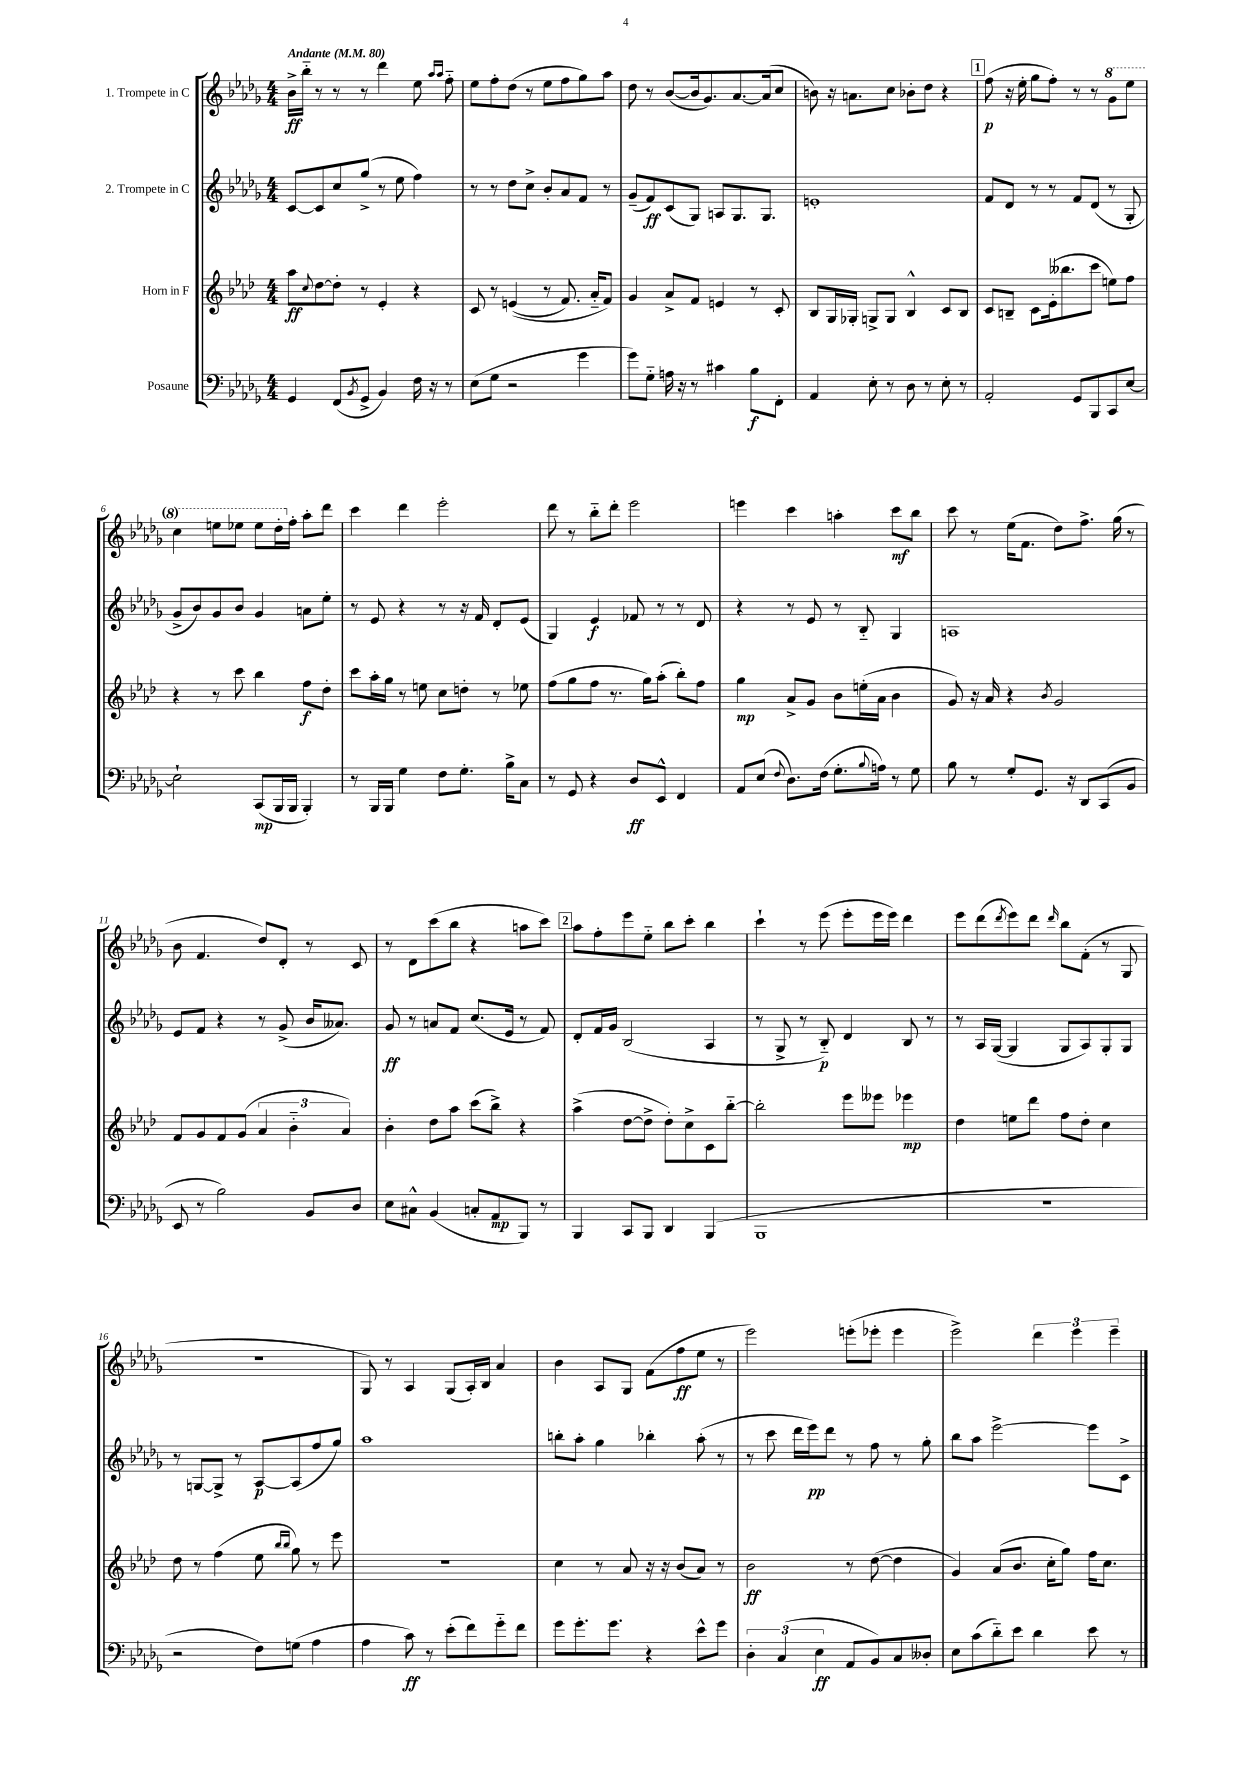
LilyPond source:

<<
\new StaffGroup <<
\new Staff = "s0" \with { instrumentName = "1. Trompete in C" } {
    \clef treble \key des \major \numericTimeSignature \time 4/4 \tempo "Andante" 4 = 80
    bes'16->\ff bes''16-_ r8 r8 r8 des'''4 ees''8 \grace { aes''16 aes''16 } f''8-_ |
    ees''8 f''8-. des''8( r8 ees''8 f''8 ges''8) aes''8 |
    des''8 r8 bes'8~( bes'16 ges'8.) aes'8.~ aes'16( c''8 |
    b'8) r16 a'8. c''8 bes'8-. des''8 r4 |
    \mark \markup { \box "1" } f''8\p( r16 ees''16-. ges''8 f''8-.) r8 r8 \ottava #1 ges''8 ees'''8 |
    c'''4 e'''8 ees'''8 ees'''8 des'''16-. \ottava #0 f''16-. aes''8-. des'''8 |
    c'''4 des'''4 ees'''2-. |
    des'''8 r8 bes''8-_ des'''8-. ees'''2 |
    e'''4 c'''4 a''4-. c'''8\mf bes''8 |
    c'''8 r8 ees''16( f'8. des''8) f''8.-> ges''16( r8 |
    bes'8 f'4. des''8) des'8-. r8 c'8 |
    r8 des'8 c'''8( bes''8 r4 a''8 c'''8) |
    \mark \markup { \box "2" } aes''8 f''8-. ees'''8 ees''8-_ bes''8 c'''8-. bes''4 |
    c'''4-! r8 ees'''8( ees'''8-. ees'''16 ees'''16) des'''4 |
    ees'''8 des'''8( \acciaccatura { des'''8 } ees'''8) des'''8 \grace { des'''16 } bes''8 f'8-.( r8 ges8 |
    r1 |
    ges8) r8 aes4 ges8( aes16-.) bes16 aes'4 |
    bes'4 aes8 ges8 f'8( f''8\ff ees''8 r8 |
    ees'''2) e'''8-.( ees'''8-. ees'''4 |
    ees'''2->) \tuplet 3/2 { des'''4 ees'''4 ees'''4-- } \bar "|." |
}
\new Staff = "s1" \with { instrumentName = "2. Trompete in C" } {
    \clef treble \key des \major \numericTimeSignature \time 4/4
    c'8~ c'8 c''8 ges''8->( r8 ees''8 f''4) |
    r8 r8 des''8 c''8-> bes'8-. aes'8 f'8 r8 |
    ges'8--( f'8\ff) c'8( ges8) a8 ges8. ges8. |
    e'1-. |
    \mark \markup { \box "1" } f'8 des'8 r8 r8 f'8 des'8( r8 ges8-. |
    ges'8-> bes'8) ges'8 bes'8 ges'4 a'8 ees''8-. |
    r8 ees'8 r4 r8 r16 f'16 des'8-. ees'8( |
    ges4) ees'4\f fes'8 r8 r8 des'8 |
    r4 r8 ees'8 r8 bes8-_ ges4 |
    a1 |
    ees'8 f'8 r4 r8 ges'8->( bes'16 aeses'8.) |
    ges'8\ff r8 a'8 f'8 c''8.( ees'16 r8 f'8) |
    \mark \markup { \box "2" } des'8-. f'16 ges'16 bes2( aes4 |
    r8 ges8-> r8 bes8-_\p) des'4 bes8 r8 |
    r8 aes16 ges16~( ges4 ges8 aes8) ges8-. ges8 |
    r8 g8~ g8-> r8 aes8~\p aes8( f''8 ges''8) |
    aes''1 |
    b''8-. aes''8-. ges''4 bes''4-. aes''8-.( r8 |
    r8 c'''8 des'''16 ees'''16\pp) des'''8 r8 f''8 r8 ges''8-. |
    bes''8 aes''8 ees'''2~-> ees'''8 c'8-> \bar "|." |
}
\new Staff = "s2" \with { instrumentName = "Horn in F" } {
    \clef treble \key aes \major \numericTimeSignature \time 4/4
    aes''8\ff \appoggiatura { c''8 } des''8~ des''8-. r8 ees'4-. r4 |
    c'8 r8 e'4(\( r8 f'8.) aes'16-_ f'8\) |
    g'4 aes'8-> f'8 e'4 r8 c'8-. |
    bes8 g16 ges16-. g8-> g8 bes4-^ c'8 bes8 |
    \mark \markup { \box "1" } c'8 b8-- c'8 ees'16-.( beses''8. c'''8 e''8) f''8 |
    r4 r8 c'''8 bes''4 f''8\f des''8-. |
    c'''8 aes''16-. g''16 r8 e''8 c''8 d''8-. r8 ees''8 |
    f''8( g''8 f''8 r8. g''16) aes''8-.( bes''8-.) f''8 |
    g''4\mp aes'8-> g'8 bes'8 e''16-.( aes'16 bes'4 |
    g'8) r16 aes'16 r4 \acciaccatura { bes'8 } g'2 |
    f'8 g'8 f'8 g'8( \tuplet 3/2 { aes'4 bes'4-_ aes'4) } |
    bes'4-. des''8 aes''8 c'''8( bes''8->) r4 |
    \mark \markup { \box "2" } aes''4->( des''8~ des''8-> des''8-.) c''8-> c'8 bes''8~-_ |
    bes''2-. ees'''8 eeses'''8 ees'''4\mp |
    des''4 e''8 des'''8 f''8 des''8-. c''4 |
    des''8 r8 f''4( ees''8 \grace { bes''16 bes''16 } g''8) r8 ees'''8 |
    R1 |
    c''4 r8 aes'8 r16 r16 bes'8( aes'8) r8 |
    bes'2\ff r8 des''8~( des''4 |
    g'4) aes'8( bes'8. c''16-. g''8) f''16 c''8. \bar "|." |
}
\new Staff = "s3" \with { instrumentName = "Posaune" } {
    \clef bass \key des \major \numericTimeSignature \time 4/4
    ges,4 f,8( \acciaccatura { bes,8 } ges,8-> bes,4) f16 r16 r8 |
    ees8( ges8 r2 ges'4 |
    ges'8) ges8-_ a16 r16 r8 cis'4 bes8\f f,8-. |
    aes,4 ees8-. r8 des8 r8 ees8-. r8 |
    \mark \markup { \box "1" } aes,2-. ges,8 bes,,8 c,8 ees8~ |
    ees2-! c,8\mp( bes,,16 bes,,16 bes,,4-.) |
    r8 bes,,16 bes,,16 ges4 f8 ges8.-. bes16-> c8 |
    r8 ges,8 r4 des8\ff ees,8-^ f,4 |
    aes,8 ees8( \appoggiatura { f8 } des8.) f16( ges8.-. \appoggiatura { bes8 } a16) r8 ges8 |
    bes8 r8 ges8-. ges,8. r16 des,8 c,8( bes,8 |
    ees,8 r8 bes2) bes,8 des8 |
    ees8 cis8-^ bes,4( c8-. aes,8\mp bes,,8) r8 |
    \mark \markup { \box "2" } bes,,4 c,8 bes,,8 des,4 bes,,4( |
    bes,,1 |
    R1 |
    r2 f8) g8( aes4 |
    aes4 c'8\ff) r8 ees'8-.( f'8) ges'8-_ f'8 |
    ges'8 ges'8.-. ges'8. r4 ees'8-^ ges'8 |
    \tuplet 3/2 { des4-. c4( ees4\ff } aes,8 bes,8) c8 deses8-. |
    ees8 c'8( des'8-_) ees'8 des'4 ees'8 r8 \bar "|." |
}
>>
>>
